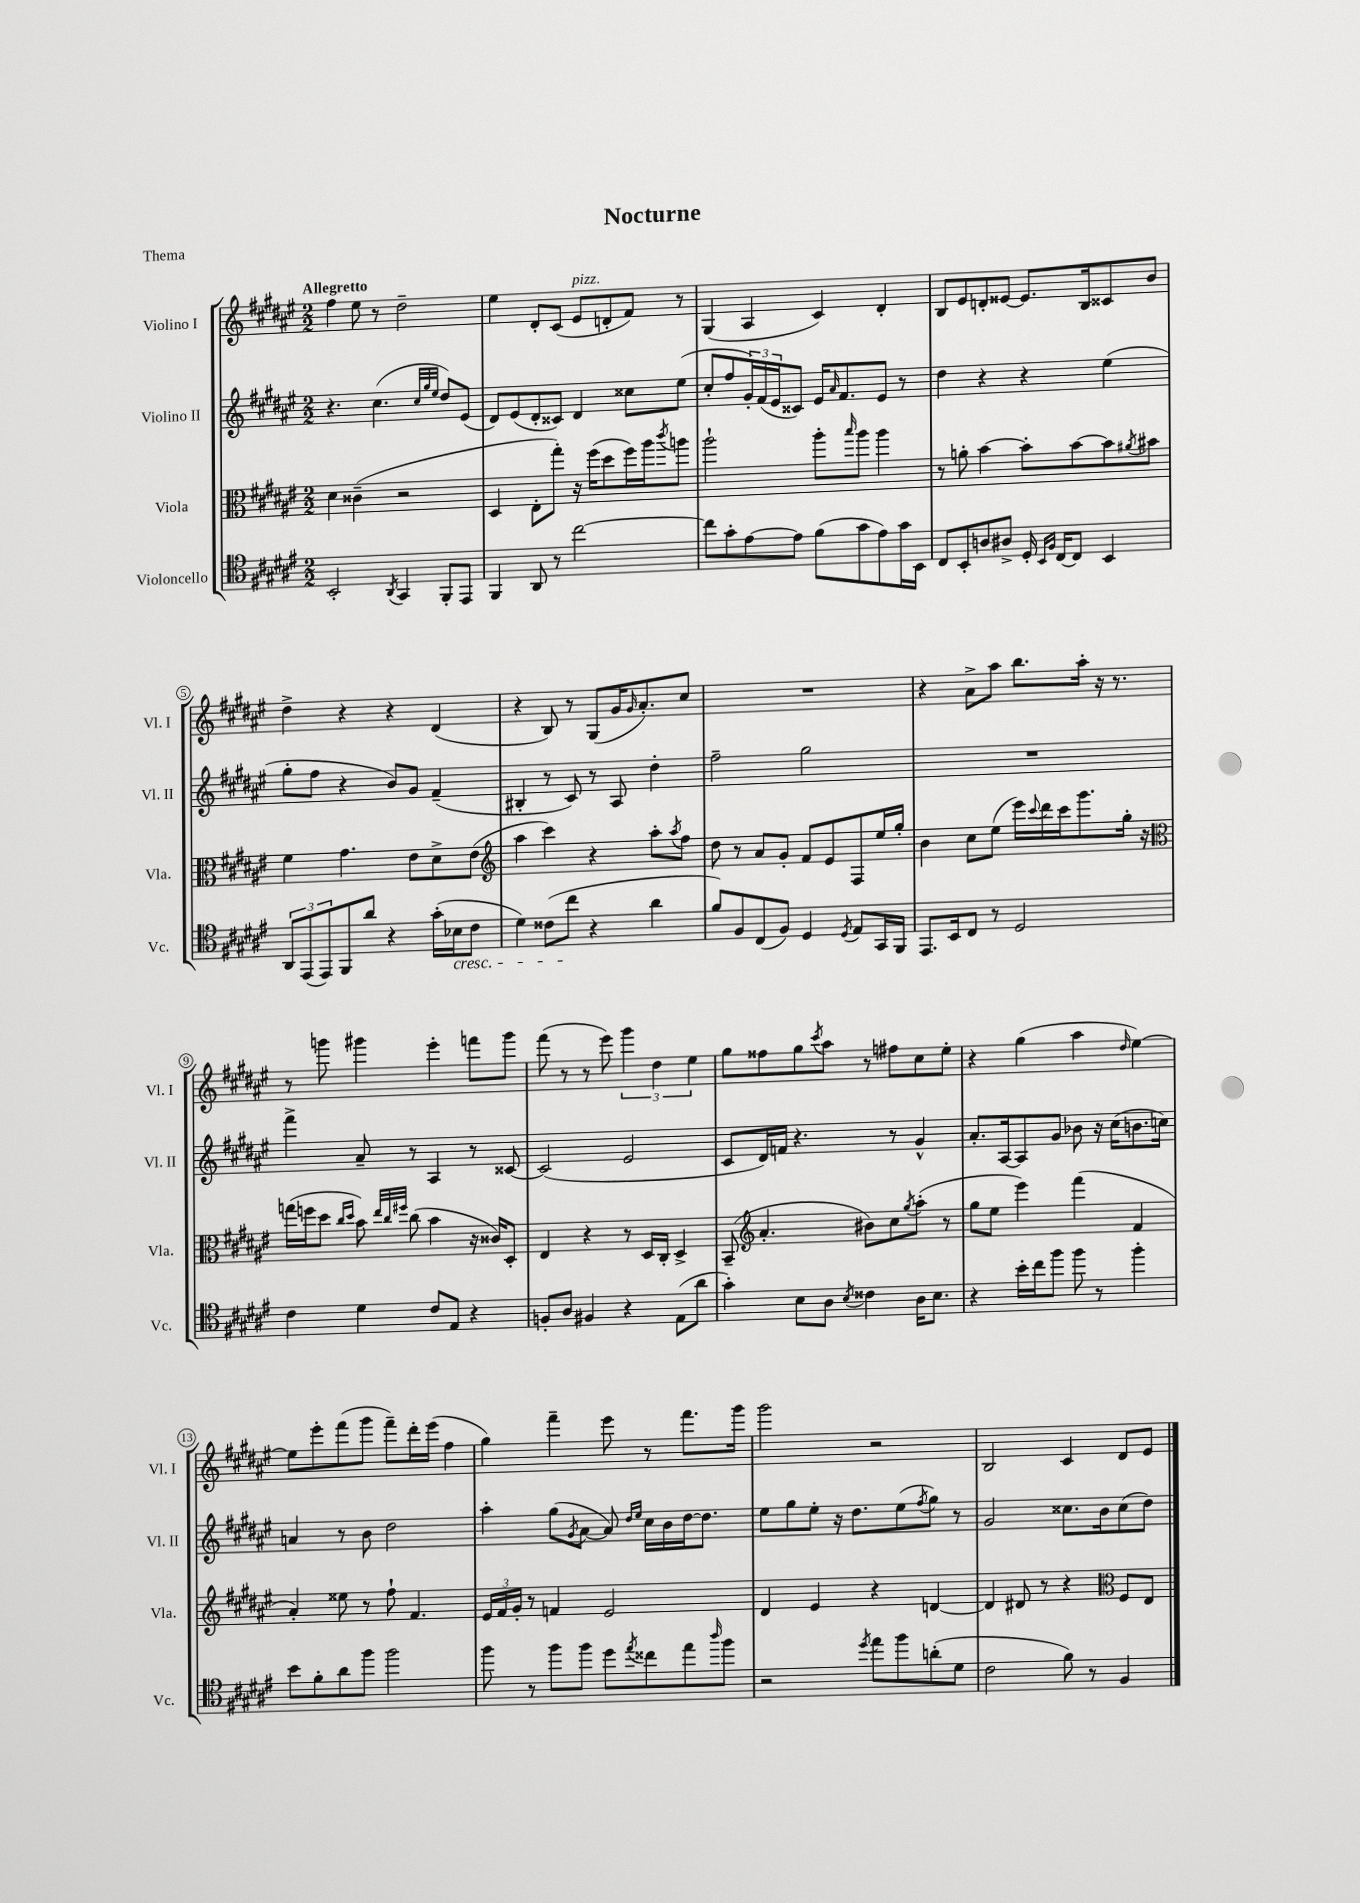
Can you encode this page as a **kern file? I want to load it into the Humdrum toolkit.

**kern	**kern	**kern	**kern
*staff4	*staff3	*staff2	*staff1
*clefC4	*clefC3	*clefG2	*clefG2
*k[f#c#g#d#a#e#]	*k[f#c#g#d#a#e#]	*k[f#c#g#d#a#e#]	*k[f#c#g#d#a#e#]
*M2/2	*M2/2	*M2/2	*M2/2
2BB'	4d#	4.r	4ff#
.	(4c##~	.	8ee#
.	.	(4.cc#	8r
8qAA#	.	.	.
4GG#	2r	.	2dd#~
.	.	32qqcc#	.
.	.	32qqgg#	.
.	.	32qqee#	.
8FF#'	.	8dd#)	.
8EE#	.	(8e#	.
=	=	=	=
4FF#	4D#	8d#)	4ee#
.	.	(8e#	.
8AA#	8E#'	8d#'	8d#'
8r	8gg#')	8c##)	(8c#
[2cc#	16r	4d#	8e#
.	(16ff#	.	.
.	8dd#	.	8d'
.	16ff#)	8cc##	8f#)
.	16aa#	.	.
.	8qccc#	.	.
.	8aa	(8ee#	8r
=	=	=	=
8cc#]	2aa#`	8cc#'	(4G#
8g#'	.	8ff#	.
[8e#	.	24g#')	4A#
.	.	(24f#	.
.	.	24e#	.
8e#]	.	8c##)	.
(8f#	8aa#'	16e#	4c#)
.	.	16qqa#	.
.	.	8.f#	.
.	16qqbb	.	.
8g#	8aa#	.	.
8e#)	4aa#	8e#	4d#'
16g#	.	8r	.
16BB	.	.	.
=	=	=	=
8C#	8r	4dd#	8B
8BB'	8a'	.	8e#
8A	[4b	4r	8d'
8A#^	.	.	[8e##
16D#'	8b']	4r	8.e##]
16qqBB	.	.	.
16qqF#	.	.	.
[16C#	.	.	.
8C#]	[8b	.	.
.	.	.	16B
4BB	8b]	(4ee#	8c##
.	8qa#	.	.
.	8b#	.	8b
=	=	=	=
12AA#	4f#	8gg#'	4dd#^
(12EE#	.	.	.
.	.	8ff#	.
12EE#)	.	.	.
8FF#	4.g#	4r	4r
8a#	.	.	.
4r	.	8b)	4r
.	8e#	8g#	.
(16g#'	8d#^	(4f#~	(4d#
16B-	.	.	.
8c#	(8e#	.	.
=	=	=	=
*	*clefG2	*	*
4d#)	4aa#	4B#'	4r
(8c##	4ccc#)	8r	8B)
8cc#	.	8c#)	8r
4r	4r	8r	(8G#
.	.	8A#	16g#
.	.	.	16qqg#
.	.	.	8.a#')
4a#	8aa#'	4dd#'	.
.	8qaa#	.	.
.	8ff#	.	8cc#
=	=	=	=
8f#)	8dd#	2ff#~	1r
8F#	8r	.	.
(8C#	8a#	.	.
8F#)	8g#'	.	.
4D#	8f#	2gg#	.
.	8e#	.	.
8qD#	.	.	.
8E#	8F#	.	.
16GG#	16ee#	.	.
16FF#	16gg#'	.	.
=	=	=	=
8.EE#	4b	1r	4r
16BB	.	.	.
8C#	8cc#	.	8a#^
8r	(8ee#	.	8aa#
2D#	16eee#)	.	8.bb
.	8qqccc#	.	.
.	16ddd#	.	.
.	16ccc#	.	.
.	8.ggg#	.	16aa#'
.	.	.	16r
.	.	.	8.r
.	16gg#'	.	.
.	16r	.	.
=	=	=	=
*	*clefC3	*	*
4c#	(16gg	4fff#^	8r
.	16ff	.	.
.	8dd#	.	8ggg
.	16qqcc#	.	.
.	16qqdd#	.	.
4d#	8b)	8a#~	4ggg#
.	32qqee#	.	.
.	32qqcc#	.	.
.	32qqff#	.	.
.	(8cc#	8r	.
8c#	4b	4A#	4eee#'
8E#	.	.	.
4r	16r	8r	8fff
.	16c##)	.	.
.	8D#'	[8c##	8ggg#
=	=	=	=
8F'	4E#	(2c##]	(8fff#
8A#	.	.	8r
4F#	4r	.	8r
.	.	.	8eee#)
4r	8r	2e#	6ggg#
.	16D#	.	.
.	.	.	6dd#
.	16C#'	.	.
(8E#	4D#^	.	.
.	.	.	6ee#
8a#	.	.	.
=	=	=	=
4g#')	(8BB~	8c#	8gg#
*	*clefG2	*	*
.	4.a#'	16d#)	8ff##
.	.	16f	.
8B	.	4.r	8gg#
.	.	.	8qccc#
8A#	.	.	8aa#
8qB	.	.	.
4c##	8b#)	.	8r
.	8cc#	8r	8ff#
.	8qgg#	.	.
16A#	(8aa#'	4g#^^	8cc#
8.B	.	.	.
.	8r	.	8ee#'
=	=	=	=
4r	8gg#	8.a#'	4r
.	8ee#	.	.
.	.	[16A#	.
16b'	4eee#)	8A#]	(4gg#
16cc#	.	.	.
8ff#	.	8g#	.
8ff#	(4fff#	8b-	4aa#
8r	.	16r	.
.	.	(16cc#	.
.	.	.	16qqdd#
4ff#'	4f#	8.b	[4ee#)
.	.	16cc)	.
=	=	=	=
8b	4a#')	4a	8ee#]
8f#'	.	.	8eee#'
8a#	8ee##	8r	(8fff#
8ff#	8r	8b	8ggg#
2ff#	8ff#`	2dd#	8fff#~)
.	4.f#	.	16ddd#'
.	.	.	(16eee#
.	.	.	4ff#
=	=	=	=
8ff#	24e#	4aa#'	4gg#)
.	24f#	.	.
.	24g#'	.	.
8r	8r	.	.
8ff#	4f	(8gg#	4fff#~
.	.	8qg#	.
8ff#	.	[8a#	.
8dd#	2e#	8a#])	8eee#
.	.	16qqdd#	.
8qee#	.	16qqee#	.
8cc##	.	16cc#	8r
.	.	16b	.
8ee#	.	[16dd#	8.fff#
.	.	8.dd#]	.
16qqaa#	.	.	.
8ff#	.	.	.
.	.	.	16ggg#
=	=	=	=
2r	4d#	8ee#	2ggg#
.	.	8gg#	.
.	4e#	8ee#'	.
.	.	16r	.
.	.	8.dd#	.
8qdd#	.	.	.
8ee#	4r	.	2r
8ff#	.	(8ee#	.
.	.	8qff#	.
(8a'	[4d	8gg#)	.
8d#	.	8r	.
=	=	=	=
2c#	4d]	2g#	2B
.	8d#	.	.
.	8r	.	.
8f#)	4r	8.cc##	4c#
8r	.	.	.
.	.	16b	.
*	*clefC3	*	*
4F#	8F#	(8cc##	8d#
.	8E#	8dd#)	8e#
==	==	==	==
*-	*-	*-	*-
